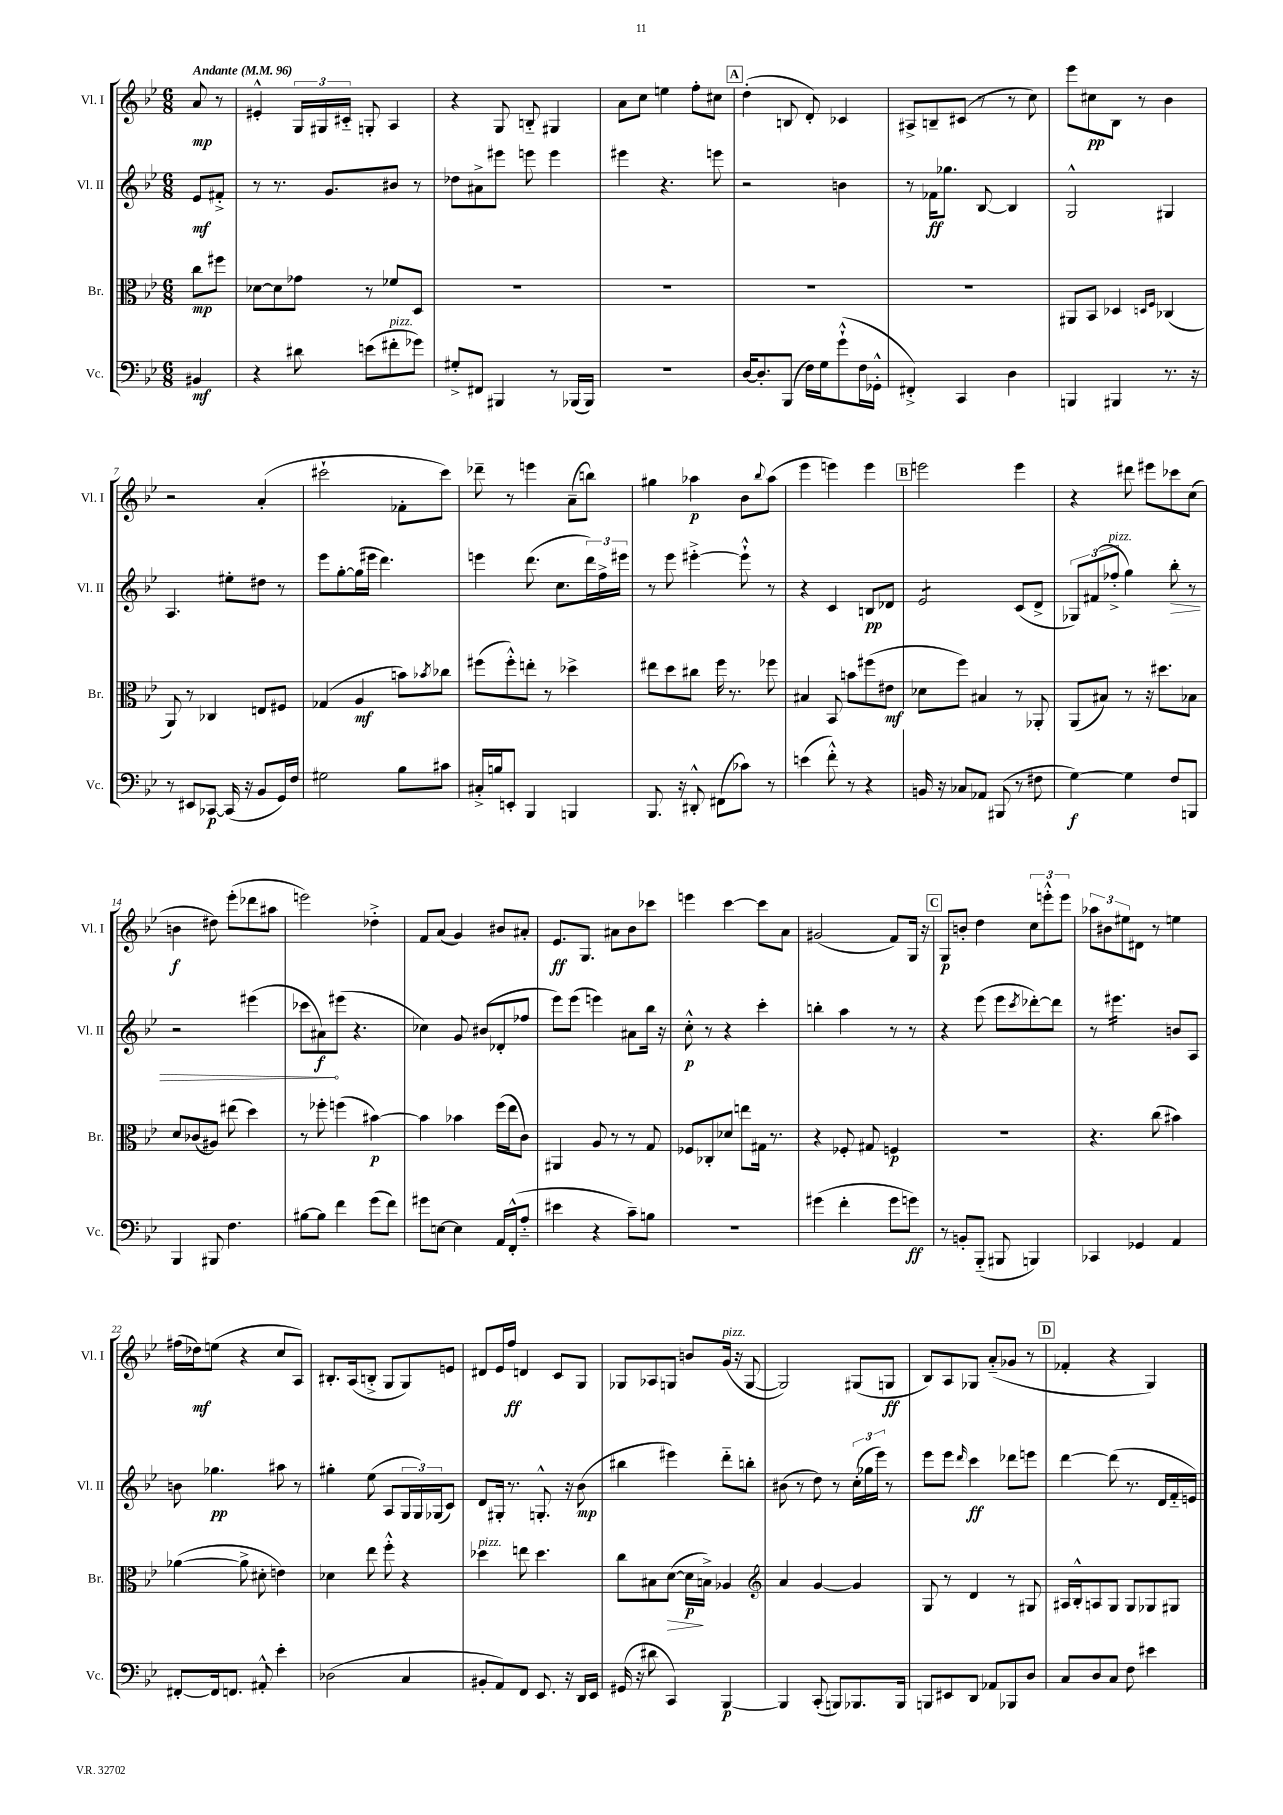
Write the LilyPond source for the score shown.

<<
\new StaffGroup <<
\new Staff = "s0" \with { instrumentName = "Vl. I" shortInstrumentName = "Vl. I" } {
    \clef treble \key bes \major \numericTimeSignature \time 6/8 \partial 4 \tempo "Andante" 4 = 96
    a'8\mp r8 |
    eis'4-.-^ \tuplet 3/2 { g16 gis16 cis'16-_ } g8-. a4 |
    r4 g8 b8-_ gis4 |
    a'8 c''8 e''4 f''8-. cis''8 |
    \mark \markup { \box "A" } d''4-.( b8 d'8-.) ces'4 |
    ais8-> b8-- cis'8( r8 r8 c''8) |
    ees'''8 cis''8\pp bes8 r8 bes'4 |
    r2 a'4-.( |
    cis'''2-! fes'8-. cis'''8) |
    des'''8-- r8 e'''4 a'8--( b''8) |
    gis''4 aes''4\p bes'8 \appoggiatura { bes''8 } aes''8( |
    ees'''4 e'''4) e'''4 |
    \mark \markup { \box "B" } e'''2 e'''4 |
    r4 dis'''8 eis'''8 ces'''8 c''8( |
    b'4\f dis''8) ees'''8-.( des'''8 ais''8 |
    e'''2) des''4-.-> |
    f'8 a'8( g'4) bis'8 ais'8-. |
    ees'8.\ff g8. ais'8 bes'8 ces'''8 |
    e'''4 c'''4~ c'''8 a'8 |
    gis'2( f'8) g16 r16 |
    \mark \markup { \box "C" } g8\p b'8-. d''4 \tuplet 3/2 { c''8 e'''8-.-^ e'''8 } |
    \tuplet 3/2 { aes''8 bis'8 eis''8 } dis'8 r8 e''4 |
    fis''16( des''16\mf) e''8( r4 c''8 a8) |
    bis8.-. a16( b8-.-> g8 g8) e'8 |
    dis'8 ees'16 f''16\ff d'4 c'8 g8 |
    ges8 aes8 g8 b'8 g'16^\markup { \italic "pizz." }( r16 g8~ |
    g2) gis8( g8\ff |
    bes8) a8 ges8 a'8-_( ges'8 r8 |
    \mark \markup { \box "D" } fes'4-. r4 g4) \bar "|." |
}
\new Staff = "s1" \with { instrumentName = "Vl. II" shortInstrumentName = "Vl. II" } {
    \clef treble \key bes \major \numericTimeSignature \time 6/8 \partial 4
    ees'8\mf fis'8-.-> |
    r8 r8. g'8. bis'8 r8 |
    des''8 ais'8-> eis'''8 e'''8 e'''4 |
    eis'''4 r4. e'''8 |
    \mark \markup { \box "A" } r2 b'4 |
    r8 fes'16\ff ges''8. bes8~ bes4 |
    g2-^ gis4 |
    a4. eis''8-. dis''8 r8 |
    ees'''8 g''8~-. g''16( eis'''16 d'''4.) |
    e'''4 d'''8.( c''8. \tuplet 3/2 { d'''16) f''16-> eis'''16 } |
    r8 ees'''8 eis'''4~-.-> eis'''8-!-^ r8 |
    r4 c'4 b8\pp des'8 |
    \mark \markup { \box "B" } ees'2:8 c'8( d'8-> |
    \tuplet 3/2 { ges8) fis'8( fes''8-.->^\markup { \italic "pizz." } } g''4) \once \override Hairpin.circled-tip = ##t bes''8-.\> r8 |
    r2 eis'''4( |
    ces'''8 ais'8\f\!) eis'''8( r4. |
    ces''4) g'8 bis'8( des'8-. fes''8 |
    ees'''8) ees'''8( e'''4) ais'8 bes''16 r16 |
    c''8-.-^\p r8 r4 c'''4-. |
    b''4-. a''4 r8 r8 |
    \mark \markup { \box "C" } r4 ees'''8( ees'''8 \acciaccatura { c'''8 } des'''8~-.) des'''8 |
    r8 eis'''4.:16 b'8 a8 |
    b'8 ges''4.\pp ais''8 r8 |
    gis''4-. ees''8( a8 \tuplet 3/2 { g16 g16) ges16( } c'8) |
    d'8 gis16-. r8. g8.-.-^ r16 bes'8\mp( |
    bis''4 eis'''4) d'''8-_ b''8-. |
    bis'8( r8 d''8) r8 \tuplet 3/2 { c''16-.( ges''16 ees'''16) } r8 |
    ees'''8 ees'''8 \grace { d'''16 } c'''4\ff des'''8 e'''8 |
    \mark \markup { \box "D" } d'''4~ d'''8( r8. d'16 f'16-_ e'16) \bar "|." |
}
\new Staff = "s2" \with { instrumentName = "Br." shortInstrumentName = "Br." } {
    \clef alto \key bes \major \numericTimeSignature \time 6/8 \partial 4
    c''8\mp fis''8 |
    des'8~ des'8 ges'8 r8 fes'8 d8 |
    R2. |
    R2. |
    \mark \markup { \box "A" } R2. |
    R2. |
    ais,8 bes,8 des4 \grace { d16 f16 } ces4( |
    a,8) r8 ces4 e8 fis8 |
    ges4( a4\mf b'8) \acciaccatura { bes'8 } ces''8 |
    fis''8( fis''8-.-^) e''8-. r8 des''4-> |
    eis''8 d''8 cis''8 f''16 r8. fes''8 |
    bis4 bes,8 b'8 fis''8( eis'8\mf |
    \mark \markup { \box "B" } des'8 f''8) bis4 r8 aes,8-. |
    a,8( bis8) r8 r16 dis''8. bes8 |
    d'8 ces'8( ais8) eis''8( d''4) |
    r8 fes''8-. f''4( bis'4~\p) |
    bis'4 bes'4 f''16( ees''16 c'8) |
    ais,4 a8 r8 r8 g8 |
    fes8 ces8-. des'8 e''8 gis16 r8. |
    r4 fes8-. gis8 f4\p |
    \mark \markup { \box "C" } R2. |
    r4. c''8( bis'4) |
    aes'4~( aes'8-> dis'8-. e'4) |
    des'4 ees''8 f''8-.-^ r4 |
    des''4^\markup { \italic "pizz." } e''8 des''4. |
    c''8 bis8 d'8~\>( d'16\p\! b16->) aes4 |
    \clef treble a'4 g'4~ g'4 |
    g8 r8 d'4 r8 gis8 |
    \mark \markup { \box "D" } ais16 bes16-.-^ a8 g8 g8 ges8 gis8 \bar "|." |
}
\new Staff = "s3" \with { instrumentName = "Vc." shortInstrumentName = "Vc." } {
    \clef bass \key bes \major \numericTimeSignature \time 6/8 \partial 4
    bis,4\mf |
    r4 dis'8 e'8( fis'8-.^\markup { \italic "pizz." } ges'8) |
    gis8-.-> fis,8 bis,,4 r8 bes,,16( bes,,16) |
    R2. |
    \mark \markup { \box "A" } d16~ d8.-. bes,,8( f16) g16 g'8-!-^( f16 ges,16-.-^ |
    fis,4-.->) c,4 d4 |
    b,,4 bis,,4 r8. r16 |
    r8 eis,8 ces,8~\p ces,16( r16 bes,8 g,16) f16 |
    gis2 bes8 cis'8 |
    cis16-.-> b16 e,8-. bes,,4 b,,4 |
    bes,,8. r16 dis,8-.-^ fis,8( ces'8) r8 |
    e'4( f'8-.-^) r8 r4 |
    \mark \markup { \box "B" } b,16 r16 ces8 aes,8 bis,,8( r8 fis8 |
    g4~\f) g4 f8 b,,8 |
    bes,,4 bis,,8 f4. |
    bis8~ bis8 f'4 g'8( f'8) |
    gis'8 e8~ e4 a,16 f,16-.-^( a8-_ |
    eis'4 r4 c'8--) b8 |
    R2. |
    gis'4( f'4-. gis'8 g'8\ff) |
    \mark \markup { \box "C" } r8 b,8-. bes,,8-_( bis,,8 b,,4) |
    ces,4 ges,4 a,4 |
    fis,8~-. fis,16 f,8. ais,8-.-^ ees'4-. |
    des2( c4 |
    bis,8-. a,8) f,8 ees,8. r16 d,16 ees,16 |
    gis,16( r16 dis'8 c,4) bes,,4~\p |
    bes,,4 c,8-.( b,,8) bes,,8. bes,,16 |
    b,,8 eis,8 d,8 aes,8 bes,,8 d8 |
    \mark \markup { \box "D" } c8 d8 c8 f8 eis'4 \bar "|." |
}
>>
>>
